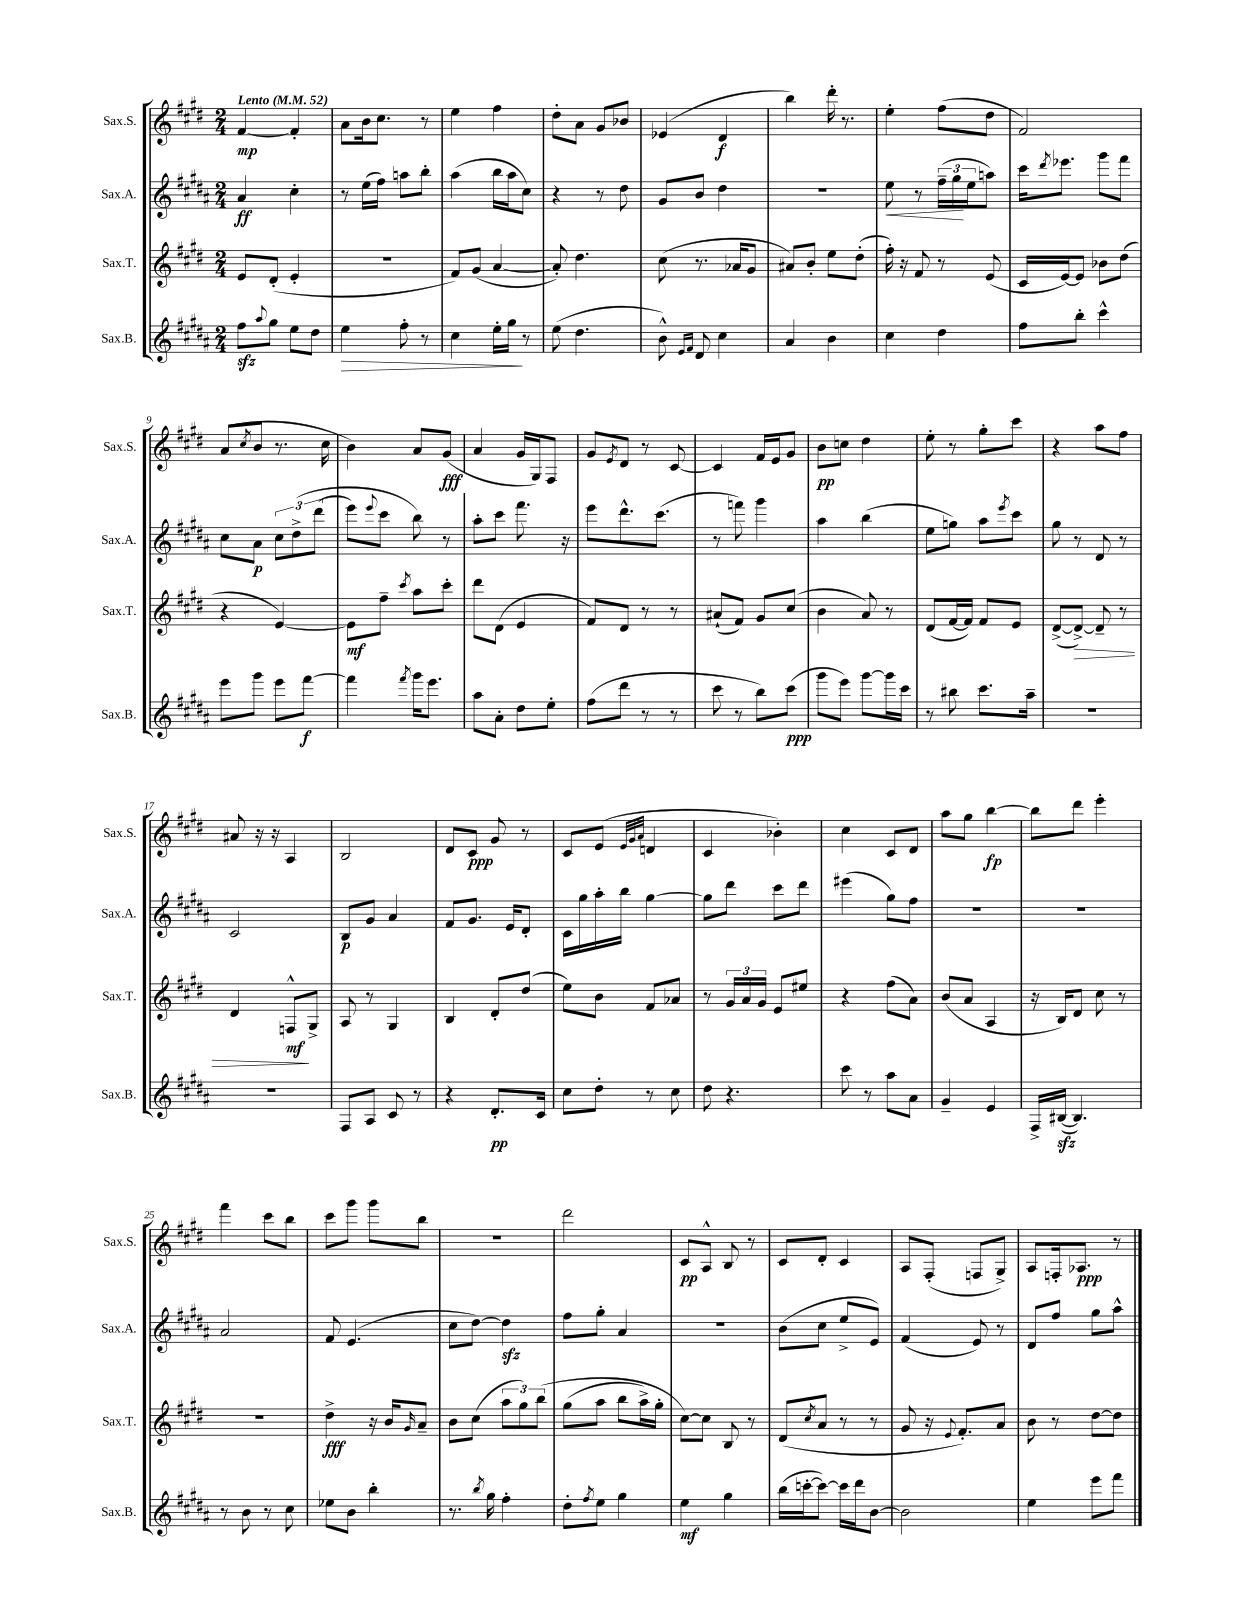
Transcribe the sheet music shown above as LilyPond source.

<<
\new StaffGroup <<
\new Staff = "s0" \with { instrumentName = "Sax.S." shortInstrumentName = "Sax.S." } {
    \clef treble \key e \major \numericTimeSignature \time 2/4 \tempo "Lento" 4 = 52
    fis'4~\mp fis'4-. |
    a'8 b'16 cis''8. r8 |
    e''4 fis''4 |
    dis''8-. a'8 gis'8 bes'8 |
    ees'4( dis'4\f |
    b''4) dis'''16-. r8. |
    e''4-. fis''8( dis''8 |
    fis'2) |
    a'8( \acciaccatura { cis''8 } b'8 r8. cis''16 |
    b'4) a'8 gis'8\fff( |
    a'4 gis'16 gis16) fis8 |
    gis'8 \acciaccatura { e'8 } dis'8 r8 cis'8~ |
    cis'4 fis'16 e'16 gis'8 |
    b'8\pp c''8 dis''4 |
    e''8-. r8 gis''8-. cis'''8 |
    r4 a''8 fis''8 |
    ais'8 r16 r16 a4 |
    b2 |
    dis'8 cis'8\ppp gis'8 r8 |
    cis'8 e'8( \grace { e'32 gis'32 a'32 } d'4 |
    cis'4 bes'4-.) |
    cis''4 cis'8 dis'8 |
    a''8 gis''8 b''4~\fp |
    b''8 dis'''8 e'''4-. |
    fis'''4 cis'''8 b''8 |
    cis'''8 gis'''8 gis'''8 b''8 |
    r2 |
    dis'''2 |
    cis'8\pp a8-^ b8 r8 |
    cis'8 dis'8-. cis'4 |
    a8 fis8-.( f8 gis8->) |
    a8 f16-. aes8.\ppp r8 \bar "|." |
}
\new Staff = "s1" \with { instrumentName = "Sax.A." shortInstrumentName = "Sax.A." } {
    \clef treble \key b \major \numericTimeSignature \time 2/4
    ais'4\ff cis''4-. |
    r8 e''16( fis''16) a''8 b''8-. |
    ais''4( b''16 ais''16 cis''8) |
    r4 r8 dis''8 |
    gis'8 b'8 dis''4 |
    r2 |
    e''8\< r8 \tuplet 3/2 { fis''16--( gis''16\! e''16 } a''8) |
    cis'''16 \acciaccatura { dis'''8 } ees'''8. gis'''8 fis'''8 |
    cis''8 ais'8\p \tuplet 3/2 { cis''8 dis''8->\( dis'''8( } |
    e'''8) \appoggiatura { e'''8 } cis'''8 b''8\) r8 |
    ais''8-. cis'''8 fis'''8. r16 |
    e'''8 dis'''8.-^ cis'''8.( |
    r8 f'''8) gis'''4 |
    ais''4 b''4( |
    e''8 g''8) ais''8 \acciaccatura { e'''8 } cis'''8 |
    gis''8 r8 dis'8 r8 |
    cis'2 |
    b8\p gis'8 ais'4 |
    fis'8 gis'8. e'16 dis'8-. |
    cis'16 gis''16 ais''16-. b''16 gis''4~ |
    gis''8 dis'''8 cis'''8 dis'''8 |
    eis'''4( gis''8) fis''8 |
    R2 |
    R2 |
    ais'2 |
    fis'8 e'4.( |
    cis''8 dis''8~) dis''4\sfz |
    fis''8 gis''8-. ais'4 |
    r2 |
    b'8( cis''8 e''8-> e'8) |
    fis'4( e'8) r8 |
    dis'8 fis''8 gis''8 ais''8-^ \bar "|." |
}
\new Staff = "s2" \with { instrumentName = "Sax.T." shortInstrumentName = "Sax.T." } {
    \clef treble \key e \major \numericTimeSignature \time 2/4
    e'8 dis'8-.( e'4-. |
    R2 |
    fis'8) gis'8( a'4~ |
    a'8-.) dis''4. |
    cis''8( r8. aes'16 gis'8 |
    ais'8) b'8-. e''8 dis''8-.( |
    fis''16-.) r16 fis'8 r8 e'8( |
    cis'16 e'16~) e'8 bes'8 dis''8( |
    r4 e'4~) |
    e'8\mf fis''8-- \acciaccatura { cis'''8 } a''8 cis'''8-. |
    dis'''8 dis'8( e'4 |
    fis'8) dis'8 r8 r8 |
    ais'8-!( fis'8) gis'8 cis''8( |
    b'4 a'8) r8 |
    dis'8( fis'16~ fis'16) fis'8 e'8 |
    dis'8~->( dis'8~->\>) dis'8-- r8 |
    dis'4 f8-^\mf\! gis8-> |
    a8 r8 gis4 |
    b4 dis'8-. dis''8( |
    e''8) b'8 fis'8 aes'8 |
    r8 \tuplet 3/2 { gis'16 a'16 gis'16 } e'8 eis''8 |
    r4 fis''8( a'8) |
    b'8( a'8 a4 |
    r16 b16) dis'8 cis''8 r8 |
    R2 |
    dis''4->\fff r16 b'16 \grace { gis'16 } a'8-- |
    b'8 cis''8( \tuplet 3/2 { a''8 gis''8) b''8\( } |
    gis''8( a''8 b''8 a''16->) gis''16-. |
    cis''8~\) cis''8 b8 r8 |
    dis'8( \acciaccatura { cis''8 } a'8 r8 r8 |
    gis'8 r16 \appoggiatura { e'8 } fis'8.-.) a'8 |
    b'8 r8 dis''8~ dis''8 \bar "|." |
}
\new Staff = "s3" \with { instrumentName = "Sax.B." shortInstrumentName = "Sax.B." } {
    \clef treble \key b \major \numericTimeSignature \time 2/4
    fis''8\sfz \appoggiatura { ais''8 } gis''8 e''8 dis''8 |
    e''4\> fis''8-. r8 |
    cis''4 e''16-. gis''16\! r8 |
    e''8( dis''4. |
    b'8-^) \grace { e'16 fis'16 } dis'8 cis''4 |
    ais'4 b'4 |
    cis''4 dis''4 |
    fis''8 b''8-. cis'''4-^ |
    e'''8 gis'''8 e'''8 fis'''8~\f |
    fis'''4 \acciaccatura { fis'''8 } gis'''16 e'''8. |
    ais''8 ais'8-. dis''8 e''8-. |
    fis''8( dis'''8 r8 r8 |
    cis'''8 r8 b''8) cis'''8\ppp( |
    gis'''8 e'''8) gis'''8~ gis'''16 cis'''16 |
    r8 bis''8 cis'''8. ais''16-- |
    R2 |
    R2 |
    fis8 ais8 cis'8 r8 |
    r4 dis'8.-.\pp cis'16 |
    cis''8 dis''8-. r8 cis''8 |
    dis''8 r4. |
    cis'''8 r8 ais''8 ais'8 |
    gis'4-- e'4 |
    fis16-> bis16~\sfz( bis4.) |
    r8 b'8 r8 cis''8 |
    ees''8 b'8 b''4-. |
    r8. \acciaccatura { b''8 } gis''16 fis''4-. |
    dis''8-. \acciaccatura { fis''8 } e''8 gis''4 |
    e''4\mf gis''4 |
    b''16( c'''16~-. c'''8~) c'''16 dis'''16 b'8~ |
    b'2 |
    e''4 e'''8 fis'''8 \bar "|." |
}
>>
>>
